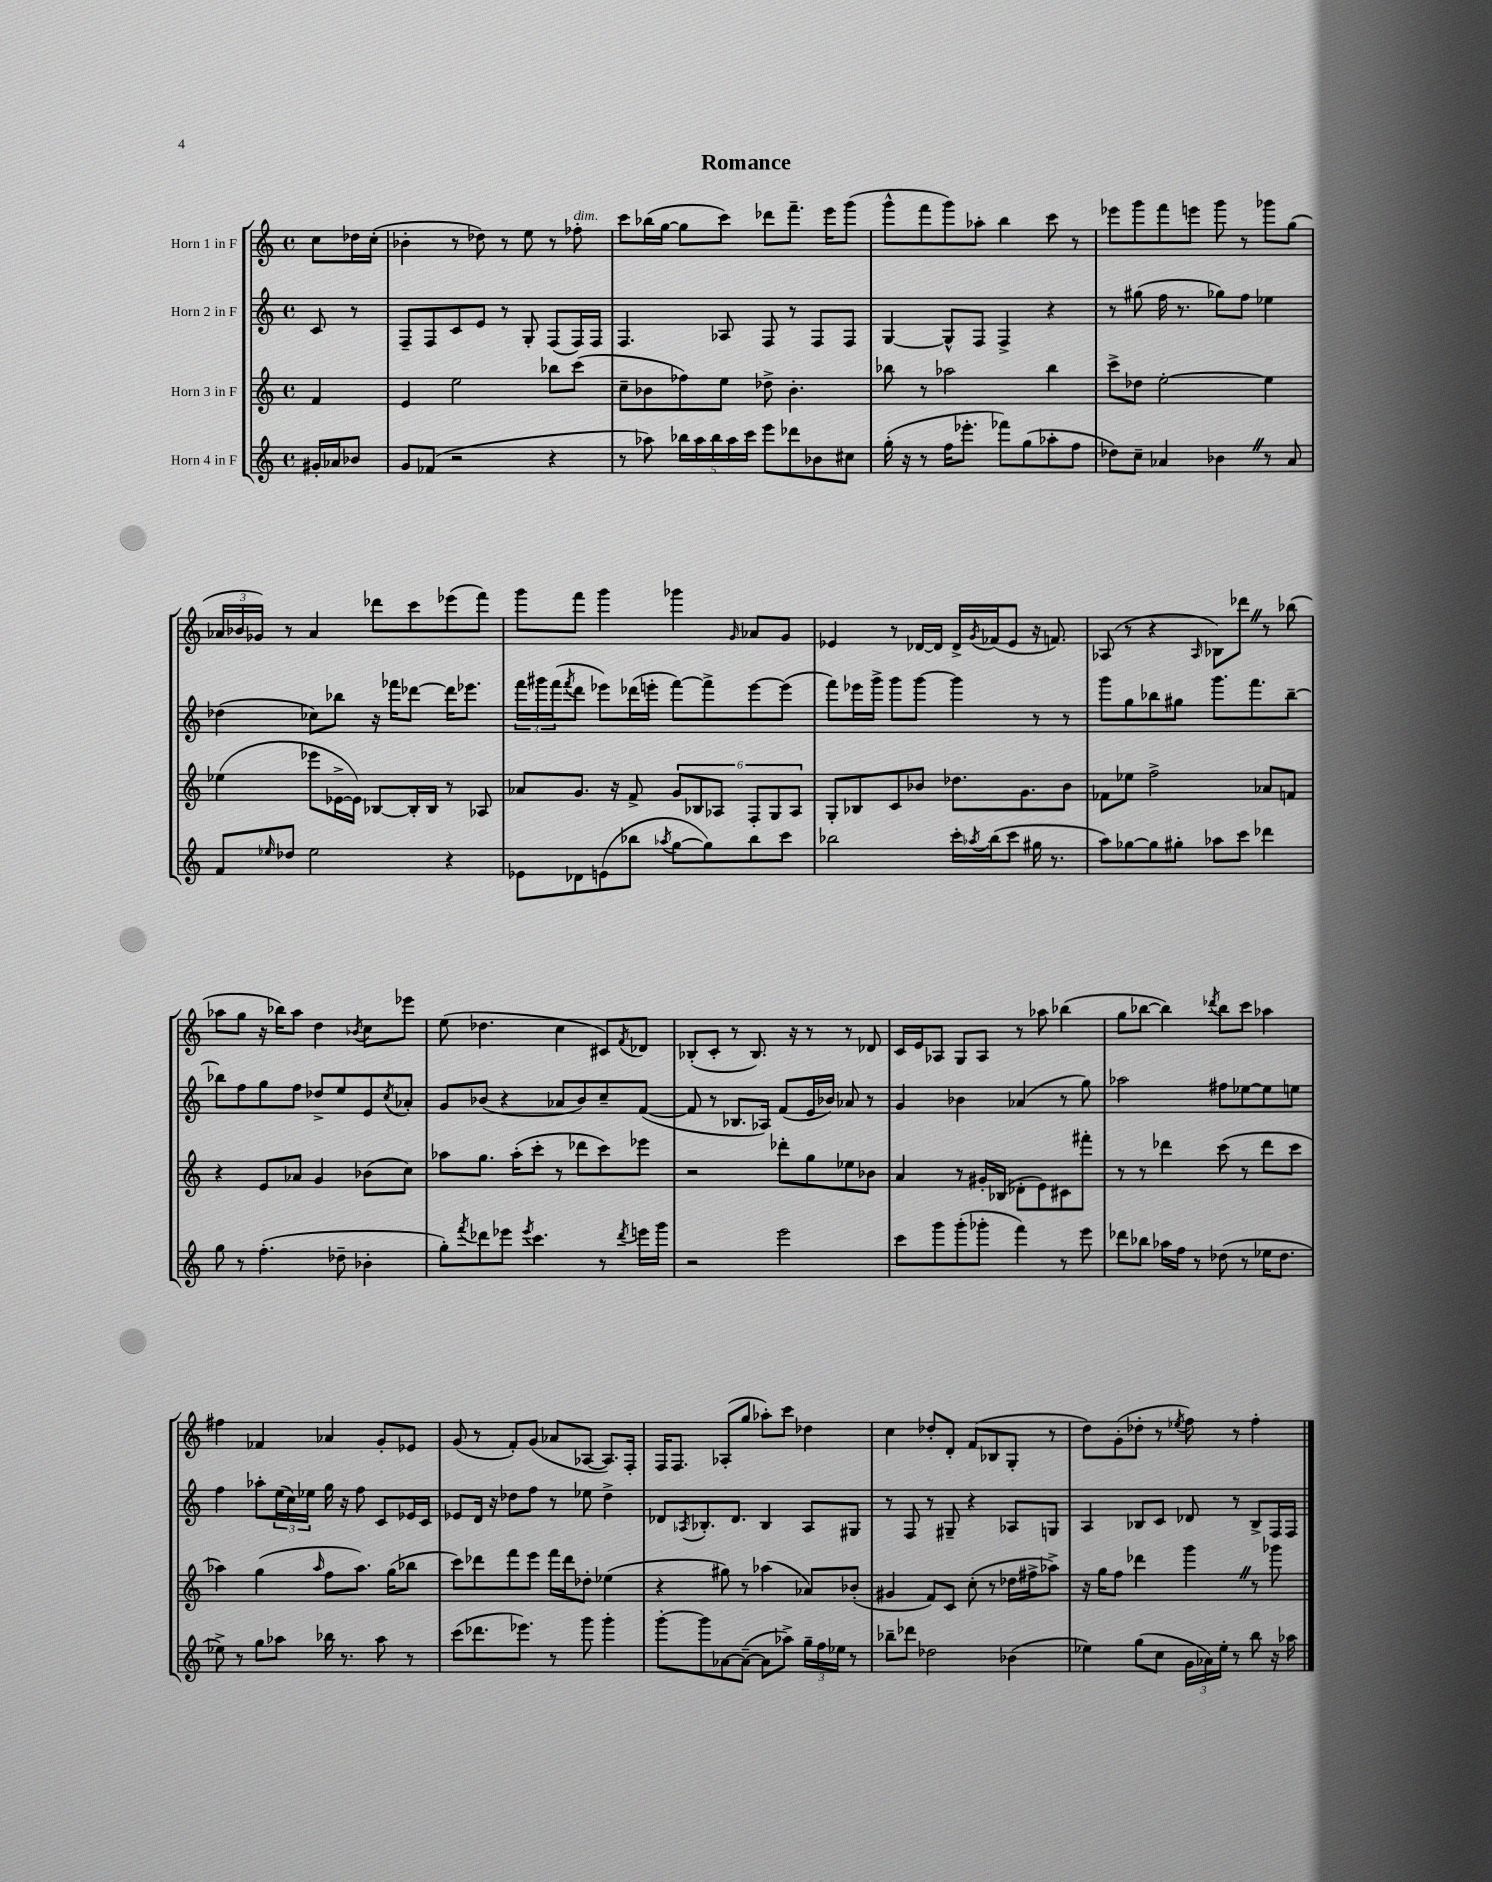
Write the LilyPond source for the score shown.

\header { title = "Romance" }
<<
\new StaffGroup <<
\new Staff = "s0" \with { instrumentName = "Horn 1 in F" } {
    \clef treble \key c \major \defaultTimeSignature \time 4/4 \partial 4
    c''8 des''16 c''16-.( |
    bes'4-. r8 des''8) r8 e''8 r8 fes''8-.^\markup { \italic "dim." } |
    c'''8 bes''16( g''16~ g''8 c'''8) des'''8 f'''8.-- e'''16 g'''8( |
    g'''8-^ f'''8 g'''8) aes''8-. b''4 c'''8 r8 |
    ees'''8 g'''8 f'''8 e'''8 g'''8 r8 ges'''8 g''8( |
    \tuplet 3/2 { aes'16 bes'16 ges'16) } r8 aes'4 des'''8 c'''8 ees'''8( f'''8) |
    g'''8 f'''8 g'''4 ges'''4 \grace { g'16 } aes'8 g'8 |
    ees'4 r8 des'16~ des'16 des'16-> \acciaccatura { g'8 } fes'16( ees'8 r16 f'8.) |
    aes8( r8 r4 \grace { aes16 } bes8) des'''8 \once \override BreathingSign.text = \markup { \musicglyph "scripts.caesura.straight" } \breathe r8 bes''8( |
    aes''8 g''8 r16 bes''16) aes''8 d''4 \acciaccatura { bes'8 } c''8 ees'''8 |
    e''8( des''4. c''4 cis'8) \acciaccatura { f'8 } des'8 |
    bes8-.( c'8-. r8 bes8.) r16 r8 r8 des'8 |
    c'16 e'16 aes8 g8 aes8 r8 aes''8 bes''4( |
    g''8 bes''8~ bes''4) \acciaccatura { des'''8 } bes''8 c'''8 aes''4 |
    fis''4 fes'4 aes'4 g'8-. ees'8 |
    g'8( r8 f'8-.) g'8( aes'8 aes8~ aes8.) f16-. |
    f16 f8. aes8-.( g''8 aes''8-.) c'''8 des''4 |
    c''4 des''8-. d'8-. f'8( bes8 g8-. r8 |
    d''8) g'8-.( des''8-. r8 \acciaccatura { ees''8 } f''8) r8 f''4-. \bar "|." |
}
\new Staff = "s1" \with { instrumentName = "Horn 2 in F" } {
    \clef treble \key c \major \defaultTimeSignature \time 4/4 \partial 4
    c'8 r8 |
    f8-- f8 c'8 e'8 r8 g8-. f8( f16) f16 |
    f4. aes8 f8 r8 f8 f8 |
    g4~ g8-^ f8 f4-> r4 |
    r8 gis''8( f''16 r8. ges''8) f''8 ees''4 |
    des''4( ces''8) bes''8 r16 fes'''16 des'''8~ des'''16 ees'''8. |
    \tuplet 3/2 { f'''16 gis'''16 f'''16( } \acciaccatura { f'''8 } d'''8 ees'''8) des'''16( e'''16-. f'''8~) f'''8-> e'''8~ e'''8( |
    f'''8) ees'''16 g'''16-> g'''8 g'''8~ g'''4 r8 r8 |
    g'''8 g''8 bes''8 gis''8 g'''8. f'''8. bes''8~-- |
    bes''8 f''8 g''8 f''8 des''8-> e''8 e'8 \acciaccatura { c''8 } aes'8-. |
    g'8 bes'8( r4 aes'8 bes'8) c''8-- f'8~( |
    f'8 r8 bes8. aes16) f'8( e'16 bes'16) aes'8 r8 |
    g'4 bes'4 aes'4( r8 g''8) |
    aes''2 fis''8 ees''8~ ees''8 e''8 |
    f''4 aes''8-. \tuplet 3/2 { e''16( c''16) ees''16 } g''16 r16 f''8 c'8 ees'16 c'16 |
    ees'8 d'16 r16 des''8 f''8 r8 ees''8 des''4-> |
    des'8 \acciaccatura { aes8 } bes8.-. des'8. bes4 aes8 gis8 |
    r8 f8 r8 gis8-- r4 aes8 g8 |
    a4 bes8 c'8 des'8 r8 bes8-> f16 f16 \bar "|." |
}
\new Staff = "s2" \with { instrumentName = "Horn 3 in F" } {
    \clef treble \key c \major \defaultTimeSignature \time 4/4 \partial 4
    f'4 |
    e'4 e''2 bes''8 c'''8( |
    c''8-- bes'8 fes''8) e''8 des''8-> bes'4.-. |
    bes''8 r8 aes''2 bes''4 |
    c'''8-> des''8 e''2~-. e''4 |
    ees''4( ees'''8 ees'16~-> ees'16) bes8~ bes16-. bes16 r8 aes8 |
    aes'8 g'8. r16 f'8-> \tuplet 6/4 { g'8 bes8 aes8 f8-. g8 aes8 } |
    g8-. bes8 c'8 bes'8 des''8. g'8. bes'8 |
    fes'8 ees''8 f''2-> aes'8 f'8 |
    r4 e'8 aes'8 g'4 bes'8( c''8) |
    aes''8 g''8. aes''16-.( c'''8-. r8 des'''8 c'''8) ees'''8 |
    r2 des'''8-. g''8 ees''8 bes'8 |
    a'4 r8 gis'16-. bes16( des'8-. e'8) cis'8 fis'''8-. |
    r8 r8 des'''4 c'''8( r8 des'''8 c'''8 |
    aes''4) g''4( \grace { aes''16 } f''8 aes''8.) g''16( bes''8 |
    c'''8) des'''8 f'''8 e'''8 f'''16 des'''16 des''8-. ees''4( |
    r4 gis''8) r8 aes''4( aes'8) bes'8-.( |
    gis'4 f'8) c'8 c''8-.( r8 des''16 fis''16-> aes''8->) |
    r16 g''16 f''8 des'''4 g'''4 \once \override BreathingSign.text = \markup { \musicglyph "scripts.caesura.straight" } \breathe r8 ges'''8 \bar "|." |
}
\new Staff = "s3" \with { instrumentName = "Horn 4 in F" } {
    \clef treble \key c \major \defaultTimeSignature \time 4/4 \partial 4
    gis'16-. aes'16 bes'8 |
    g'8 fes'8( r2 r4 |
    r8 aes''8) \tuplet 5/4 { bes''16 aes''16 bes''16 aes''16 c'''16 } e'''8 des'''8 bes'8 cis''8 |
    g''16-.( r16 r8 f''16 ees'''8.-. fes'''8) g''8( aes''8-. f''8 |
    des''8) c''8-- aes'4 bes'4 \once \override BreathingSign.text = \markup { \musicglyph "scripts.caesura.straight" } \breathe r8 aes'8 |
    f'8 \grace { ees''16 } des''8 ees''2 r4 |
    ees'8 des'8 e'8( bes''8 \acciaccatura { aes''8 } g''8~ g''8) bes''8 c'''8 |
    bes''2 c'''16-. \acciaccatura { aes''8 } bes''16( c'''8 gis''16 r8. |
    a''8) ges''8~ ges''8 gis''8-. aes''8 c'''8 des'''4 |
    g''8 r8 f''4.-.( des''8-- bes'4-. |
    g''8-.) \acciaccatura { f'''8 } des'''8 ees'''8 \acciaccatura { ees'''8 } c'''4. r8 \acciaccatura { des'''8 } e'''16 g'''16 |
    r2 e'''2 |
    c'''8 g'''8 g'''8-.( ges'''8-. f'''4) r8 e'''8 |
    des'''8 bes''8 aes''16 f''16 r8 des''8( r8 ees''16 des''8. |
    ees''8->) r8 g''8 aes''8 bes''16 r8. aes''8 r8 |
    c'''8( des'''8. ees'''8.) r8 g'''8 g'''4-. |
    g'''8~-. g'''8 aes'8~ aes'8~--( aes'8 aes''8->) \tuplet 3/2 { g''16-- f''16 ees''16 } r8 |
    bes''8-- des'''8 des''2 bes'4( |
    ees''4) g''8( c''8 \tuplet 3/2 { g'16 aes'16) ees''16-. } r8 b''8 r16 aes''16 \bar "|." |
}
>>
>>
\layout { \context { \Score \remove "Bar_number_engraver" } }
